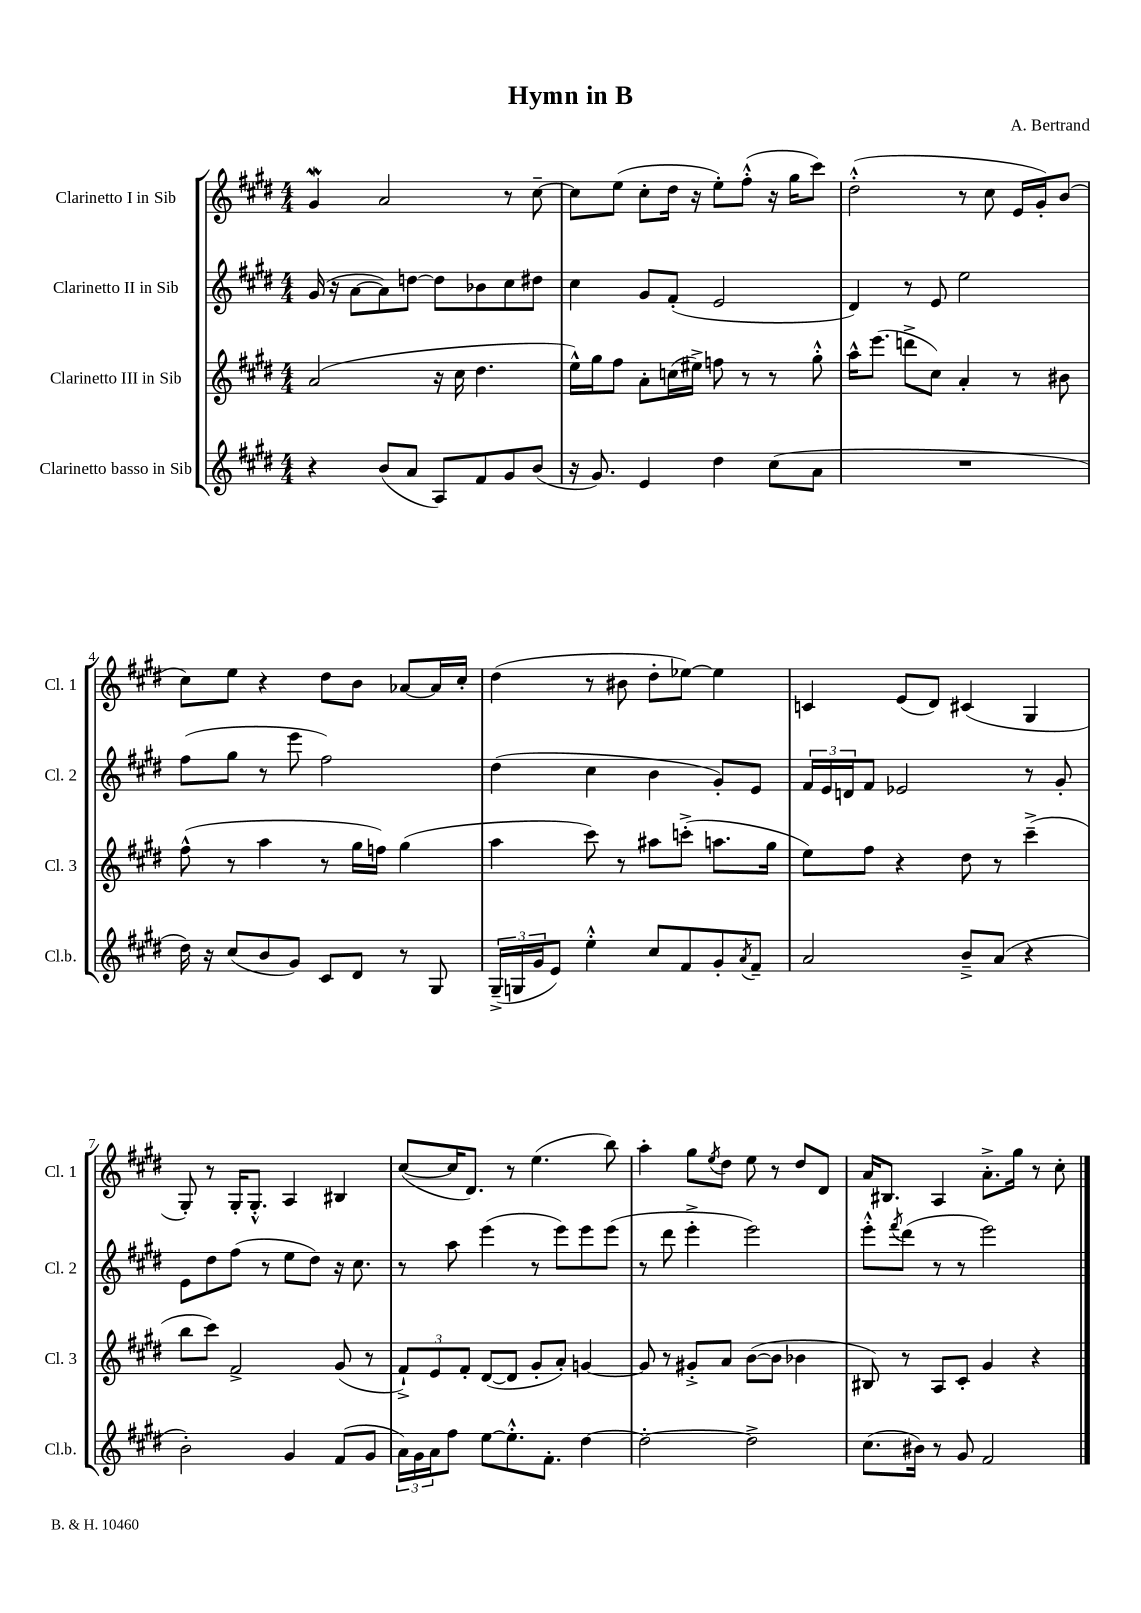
\header { title = "Hymn in B" composer = "A. Bertrand" }
<<
\new StaffGroup <<
\new Staff = "s0" \with { instrumentName = "Clarinetto I in Sib" shortInstrumentName = "Cl. 1" } {
    \clef treble \key e \major \numericTimeSignature \time 4/4
    gis'4\mordent a'2 r8 cis''8~-- |
    cis''8 e''8( cis''8-. dis''16 r16 e''8-.) fis''8-.-^( r16 gis''16 cis'''8) |
    dis''2-.-^( r8 cis''8 e'16 gis'16-.) b'8( |
    cis''8) e''8 r4 dis''8 b'8 aes'8~ aes'16 cis''16-. |
    dis''4( r8 bis'8 dis''8-. ees''8~) ees''4 |
    c'4 e'8( dis'8) cis'4( gis4 |
    gis8-.) r8 gis16-. gis8.-.-^ a4 bis4 |
    cis''8~( cis''16 dis'8.) r8 e''4.( b''8) |
    a''4-. gis''8 \acciaccatura { e''8 } dis''8 e''8 r8 dis''8 dis'8 |
    a'16 bis8. a4 a'8.-.-> gis''16 r8 cis''8-. \bar "|." |
}
\new Staff = "s1" \with { instrumentName = "Clarinetto II in Sib" shortInstrumentName = "Cl. 2" } {
    \clef treble \key e \major \numericTimeSignature \time 4/4
    gis'16( r16 a'8~ a'8) d''8~ d''8 bes'8 cis''8 dis''8 |
    cis''4 gis'8 fis'8-.( e'2 |
    dis'4) r8 e'8 e''2 |
    fis''8( gis''8 r8 e'''8 fis''2) |
    dis''4( cis''4 b'4 gis'8-.) e'8 |
    \tuplet 3/2 { fis'16 e'16 d'16 } fis'8 ees'2 r8 gis'8-. |
    e'8 dis''8 fis''8( r8 e''8 dis''8) r16 cis''8. |
    r8 a''8 e'''4( r8 e'''8) e'''8 e'''8( |
    r8 dis'''8 e'''4-.-> e'''2) |
    e'''8-.-^ \acciaccatura { fis'''8 } dis'''8( r8 r8 e'''2) \bar "|." |
}
\new Staff = "s2" \with { instrumentName = "Clarinetto III in Sib" shortInstrumentName = "Cl. 3" } {
    \clef treble \key e \major \numericTimeSignature \time 4/4
    a'2( r16 cis''16 dis''4. |
    e''16-^) gis''16 fis''8 a'8-. c''16( eis''16->) f''8 r8 r8 gis''8-.-^ |
    a''16-^ e'''8.( d'''8-> cis''8) a'4-. r8 bis'8 |
    fis''8-^( r8 a''4 r8 gis''16 f''16) gis''4( |
    a''4 cis'''8) r8 ais''8 c'''8-.->( a''8. gis''16 |
    e''8) fis''8 r4 dis''8 r8 cis'''4--->( |
    b''8 cis'''8) fis'2-> gis'8( r8 |
    \tuplet 3/2 { fis'8-!->) e'8 fis'8-. } dis'8~( dis'8 gis'8-. a'8-.) g'4~ |
    g'8 r8 gis'8-.-> a'8 b'8~( b'8 bes'4 |
    bis8) r8 a8 cis'8-. gis'4 r4 \bar "|." |
}
\new Staff = "s3" \with { instrumentName = "Clarinetto basso in Sib" shortInstrumentName = "Cl.b." } {
    \clef treble \key e \major \numericTimeSignature \time 4/4
    r4 b'8( a'8 a8) fis'8 gis'8 b'8( |
    r16 gis'8.) e'4 dis''4 cis''8( a'8 |
    R1 |
    dis''16) r16 cis''8( b'8 gis'8) cis'8 dis'8 r8 gis8 |
    \tuplet 3/2 { gis16--->( g16 gis'16 } e'8) e''4-.-^ cis''8 fis'8 gis'8-. \acciaccatura { a'8 } fis'8-- |
    a'2 b'8---> a'8( r4 |
    b'2-.) gis'4 fis'8( gis'8 |
    \tuplet 3/2 { a'16) gis'16 a'16 } fis''8 e''8~ e''8.-.-^ fis'8.-. dis''4~ |
    dis''2~-. dis''2-> |
    cis''8.( bis'16) r8 gis'8 fis'2 \bar "|." |
}
>>
>>
